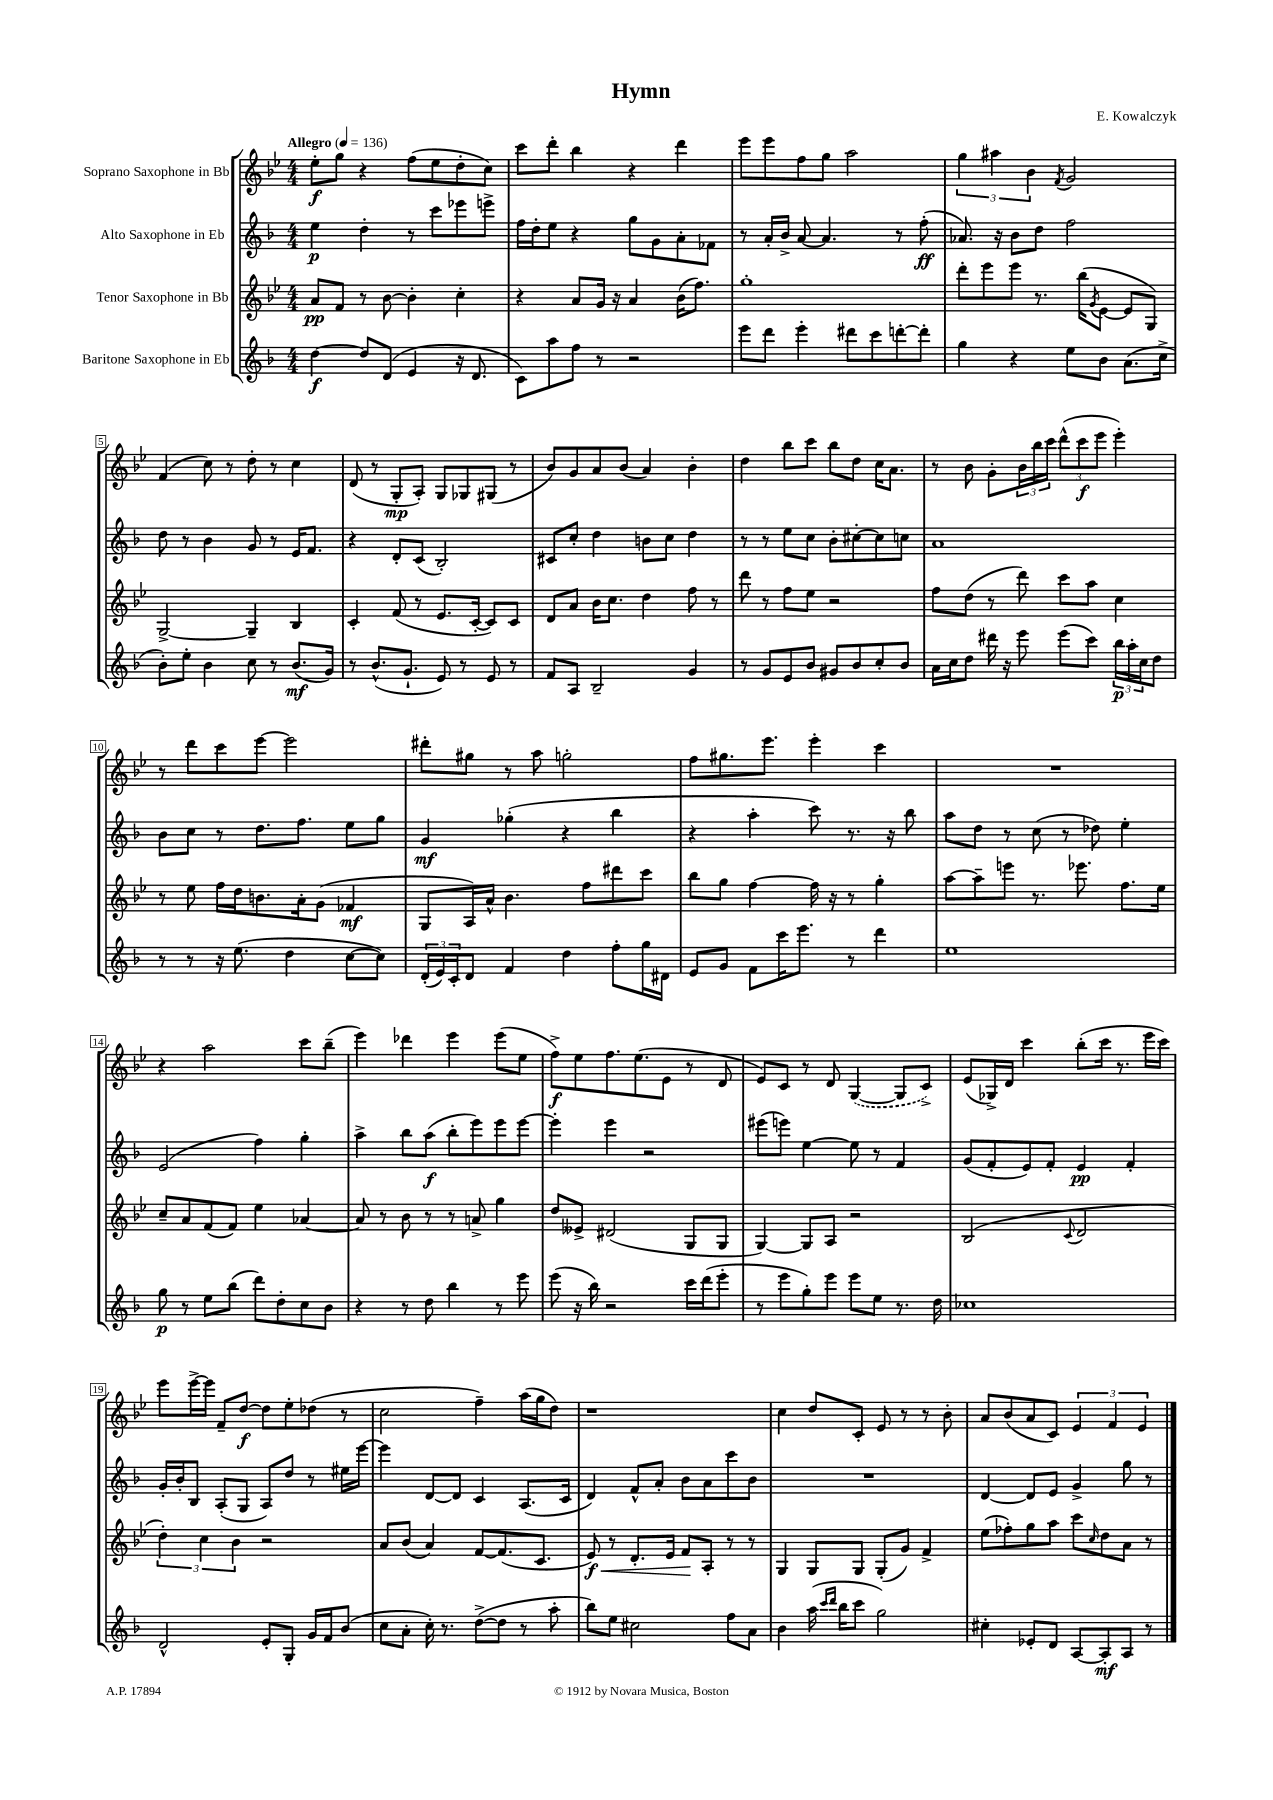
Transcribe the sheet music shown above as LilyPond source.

\header { title = "Hymn" composer = "E. Kowalczyk" }
<<
\new StaffGroup <<
\new Staff = "s0" \with { instrumentName = "Soprano Saxophone in Bb" } {
    \clef treble \key bes \major \numericTimeSignature \time 4/4 \tempo "Allegro" 4 = 136
    ees''8-.\f g''8 r4 f''8( ees''8 d''8-. c''8) |
    c'''8 d'''8-. bes''4 r4 d'''4 |
    ees'''8 ees'''8 f''8 g''8 a''2 |
    \tuplet 3/2 { g''4 ais''4 bes'4 } \acciaccatura { f'8 } g'2 |
    f'4( c''8) r8 d''8-. r8 c''4 |
    d'8( r8 g8-.\mp a8-.) g8 ges8 gis8( r8 |
    bes'8) g'8 a'8 bes'8( a'4) bes'4-. |
    d''4 bes''8 c'''8 bes''8 d''8 c''16 a'8. |
    r8 bes'8 g'8-. \tuplet 3/2 { bes'16 bes''16 c'''16 } \tuplet 3/2 { d'''8-^( c'''8\f ees'''8 } ees'''4-.) |
    r8 d'''8 c'''8 ees'''8~ ees'''2 |
    dis'''8-. gis''8 r8 a''8 g''2-. |
    f''8 gis''8. ees'''8. ees'''4-. c'''4 |
    R1 |
    r4 a''2 c'''8 bes''8--( |
    ees'''4) des'''4 ees'''4 ees'''8( ees''8 |
    f''8->\f) ees''8 f''8. ees''8.( ees'8 r8 d'8 |
    ees'8) c'8 r8 d'8 \once \slurDashed g4~( g8 c'8->) |
    ees'8( ges16->) d'16 c'''4 bes''8-.( c'''16 r8. ees'''16 c'''16) |
    ees'''8 ees'''16~-> ees'''16 f'8-- d''8~\f d''8 ees''8-. des''8( r8 |
    c''2 f''4--) a''16( g''16 d''8) |
    r1 |
    c''4 d''8 c'8-. ees'8 r8 r8 bes'8-. |
    a'8 bes'8( a'8 c'8) \tuplet 3/2 { ees'4 f'4 ees'4 } \bar "|." |
}
\new Staff = "s1" \with { instrumentName = "Alto Saxophone in Eb" } {
    \clef treble \key f \major \numericTimeSignature \time 4/4
    e''4\p d''4-. r8 c'''8 ees'''8 e'''8-> |
    f''16 d''16-. e''8 r4 g''8 g'8 a'8-. fes'8 |
    r8 a'16-. bes'16-> a'8~ a'4. r8 f''8-.\ff( |
    aes'8.) r16 bes'8 d''8 f''2 |
    d''8 r8 bes'4 g'8 r8 e'16 f'8. |
    r4 d'8-. c'8( bes2-.) |
    cis'8 c''8-. d''4 b'8 c''8 d''4 |
    r8 r8 e''8 c''8 bes'8-. cis''8~-. cis''8 c''8 |
    a'1 |
    bes'8 c''8 r8 d''8. f''8. e''8 g''8 |
    g'4\mf ges''4-.( r4 bes''4 |
    r4 a''4-. c'''8) r8. r16 bes''8 |
    a''8 d''8 r8 c''8( r8 des''8) e''4-. |
    e'2( f''4) g''4-. |
    a''4-> bes''8 a''8\f( bes''8-. e'''8) e'''8 e'''8~ |
    e'''4-. e'''4 r2 |
    eis'''8( e'''8) e''4~ e''8 r8 f'4 |
    g'8( f'8-. e'8) f'8-. e'4\pp f'4-. |
    g'16-. bes'16-. bes8 a8-.( g8 a8) d''8 r8 eis''16 e'''16~ |
    e'''4 d'8~ d'8 c'4 a8.( c'16 |
    d'4) f'8-^ a'8-. bes'8 a'8 c'''8 bes'8 |
    R1 |
    d'4~ d'8 e'8 g'4-> g''8 r8 \bar "|." |
}
\new Staff = "s2" \with { instrumentName = "Tenor Saxophone in Bb" } {
    \clef treble \key bes \major \numericTimeSignature \time 4/4
    a'8\pp f'8 r8 bes'8~ bes'4-. c''4-. |
    r4 a'8 g'16 r16 a'4 bes'16( f''8.) |
    g''1-. |
    d'''8-. ees'''8 ees'''8 r8. bes''16( \acciaccatura { g'8 } ees'8~ ees'8 g8) |
    g2~-> g4-- bes4 |
    c'4-. f'8( r8 ees'8. c'16~-. c'8) c'8 |
    d'8 a'8 bes'16 c''8. d''4 f''8 r8 |
    d'''8 r8 f''8 ees''8 r2 |
    f''8 d''8( r8 d'''8) c'''8 a''8 c''4 |
    r8 ees''8 f''16 d''16 b'8. a'16-. g'8( fes'4\mf |
    g8 a16) a'16-^ bes'4. f''8 dis'''8 c'''8 |
    bes''8 g''8 f''4~ f''16 r16 r8 g''4-. |
    a''8~ a''8-- e'''8 r8. ees'''8. f''8. ees''16 |
    c''8-- a'8 f'8( f'8) ees''4 aes'4~ |
    aes'8 r8 bes'8 r8 r8 a'8-> g''4 |
    d''8 eeses'8-> dis'2( g8 g8 |
    g4~) g8 a8 r2 |
    bes2( \appoggiatura { c'8 } d'2 |
    \tuplet 3/2 { d''4-.) c''4 bes'4 } r2 |
    a'8 bes'8( a'4) f'8~ f'8.( c'8. |
    ees'8\f\<) r8 d'8.-. ees'16 f'8\! a8-. r8 r8 |
    g4 g8 g8 g8-.( g'8) f'4-> |
    ees''8( fes''8-.) g''8 a''8 c'''8 \grace { c''16 } d''8 a'8 r8 \bar "|." |
}
\new Staff = "s3" \with { instrumentName = "Baritone Saxophone in Eb" } {
    \clef treble \key f \major \numericTimeSignature \time 4/4
    d''4~\f d''8 d'8( e'4 r16 d'8. |
    c'8) a''8 f''8 r8 r2 |
    e'''8 d'''8 e'''4-. dis'''8 c'''8 d'''8~-. d'''8-. |
    g''4 r4 e''8 bes'8 a'8.( c''16-> |
    bes'8-.) e''8-. bes'4 c''8 r8 bes'8.\mf( g'16) |
    r8 bes'8.-^( g'8.-! e'8) r8 e'8 r8 |
    f'8 a8 bes2-- g'4 |
    r8 g'8 e'8 bes'8 gis'8 bes'8 c''8-. bes'8 |
    a'16 c''16 d''8 dis'''16 r16 e'''8 e'''8( c'''8) \tuplet 3/2 { bes''16\p a''16-. c''16 } d''8 |
    r8 r8 r16 e''8.( d''4 c''8~ c''8) |
    \tuplet 3/2 { d'16-.( e'16) c'16-. } d'8 f'4 d''4 f''8-. g''16 dis'16 |
    e'8 g'8 f'8 c'''16 e'''8. r8 d'''4 |
    e''1 |
    g''8\p r8 e''8 bes''8( d'''8) d''8-. c''8 bes'8 |
    r4 r8 d''8 bes''4 r8 e'''8 |
    e'''8( r16 bes''16) r2 c'''16 d'''16( e'''8-. |
    r8 e'''8 g''8-.) e'''8 e'''8 e''8 r8. d''16 |
    ces''1 |
    d'2-^ e'8-. g8-. g'16 f'16 bes'8( |
    c''8 a'8-. c''16-.) r8. d''8~->( d''8 r8 a''8-. |
    bes''8) e''8 cis''2 f''8 a'8 |
    bes'4 a''16( \grace { c'''16 d'''16 } bes''16 c'''8 g''2) |
    cis''4-. ees'8-. d'8 a8~ a8-.\mf a8 r8 \bar "|." |
}
>>
>>
\layout { \context { \Score \override BarNumber.stencil = #(make-stencil-boxer 0.1 0.3 ly:text-interface::print) } }
